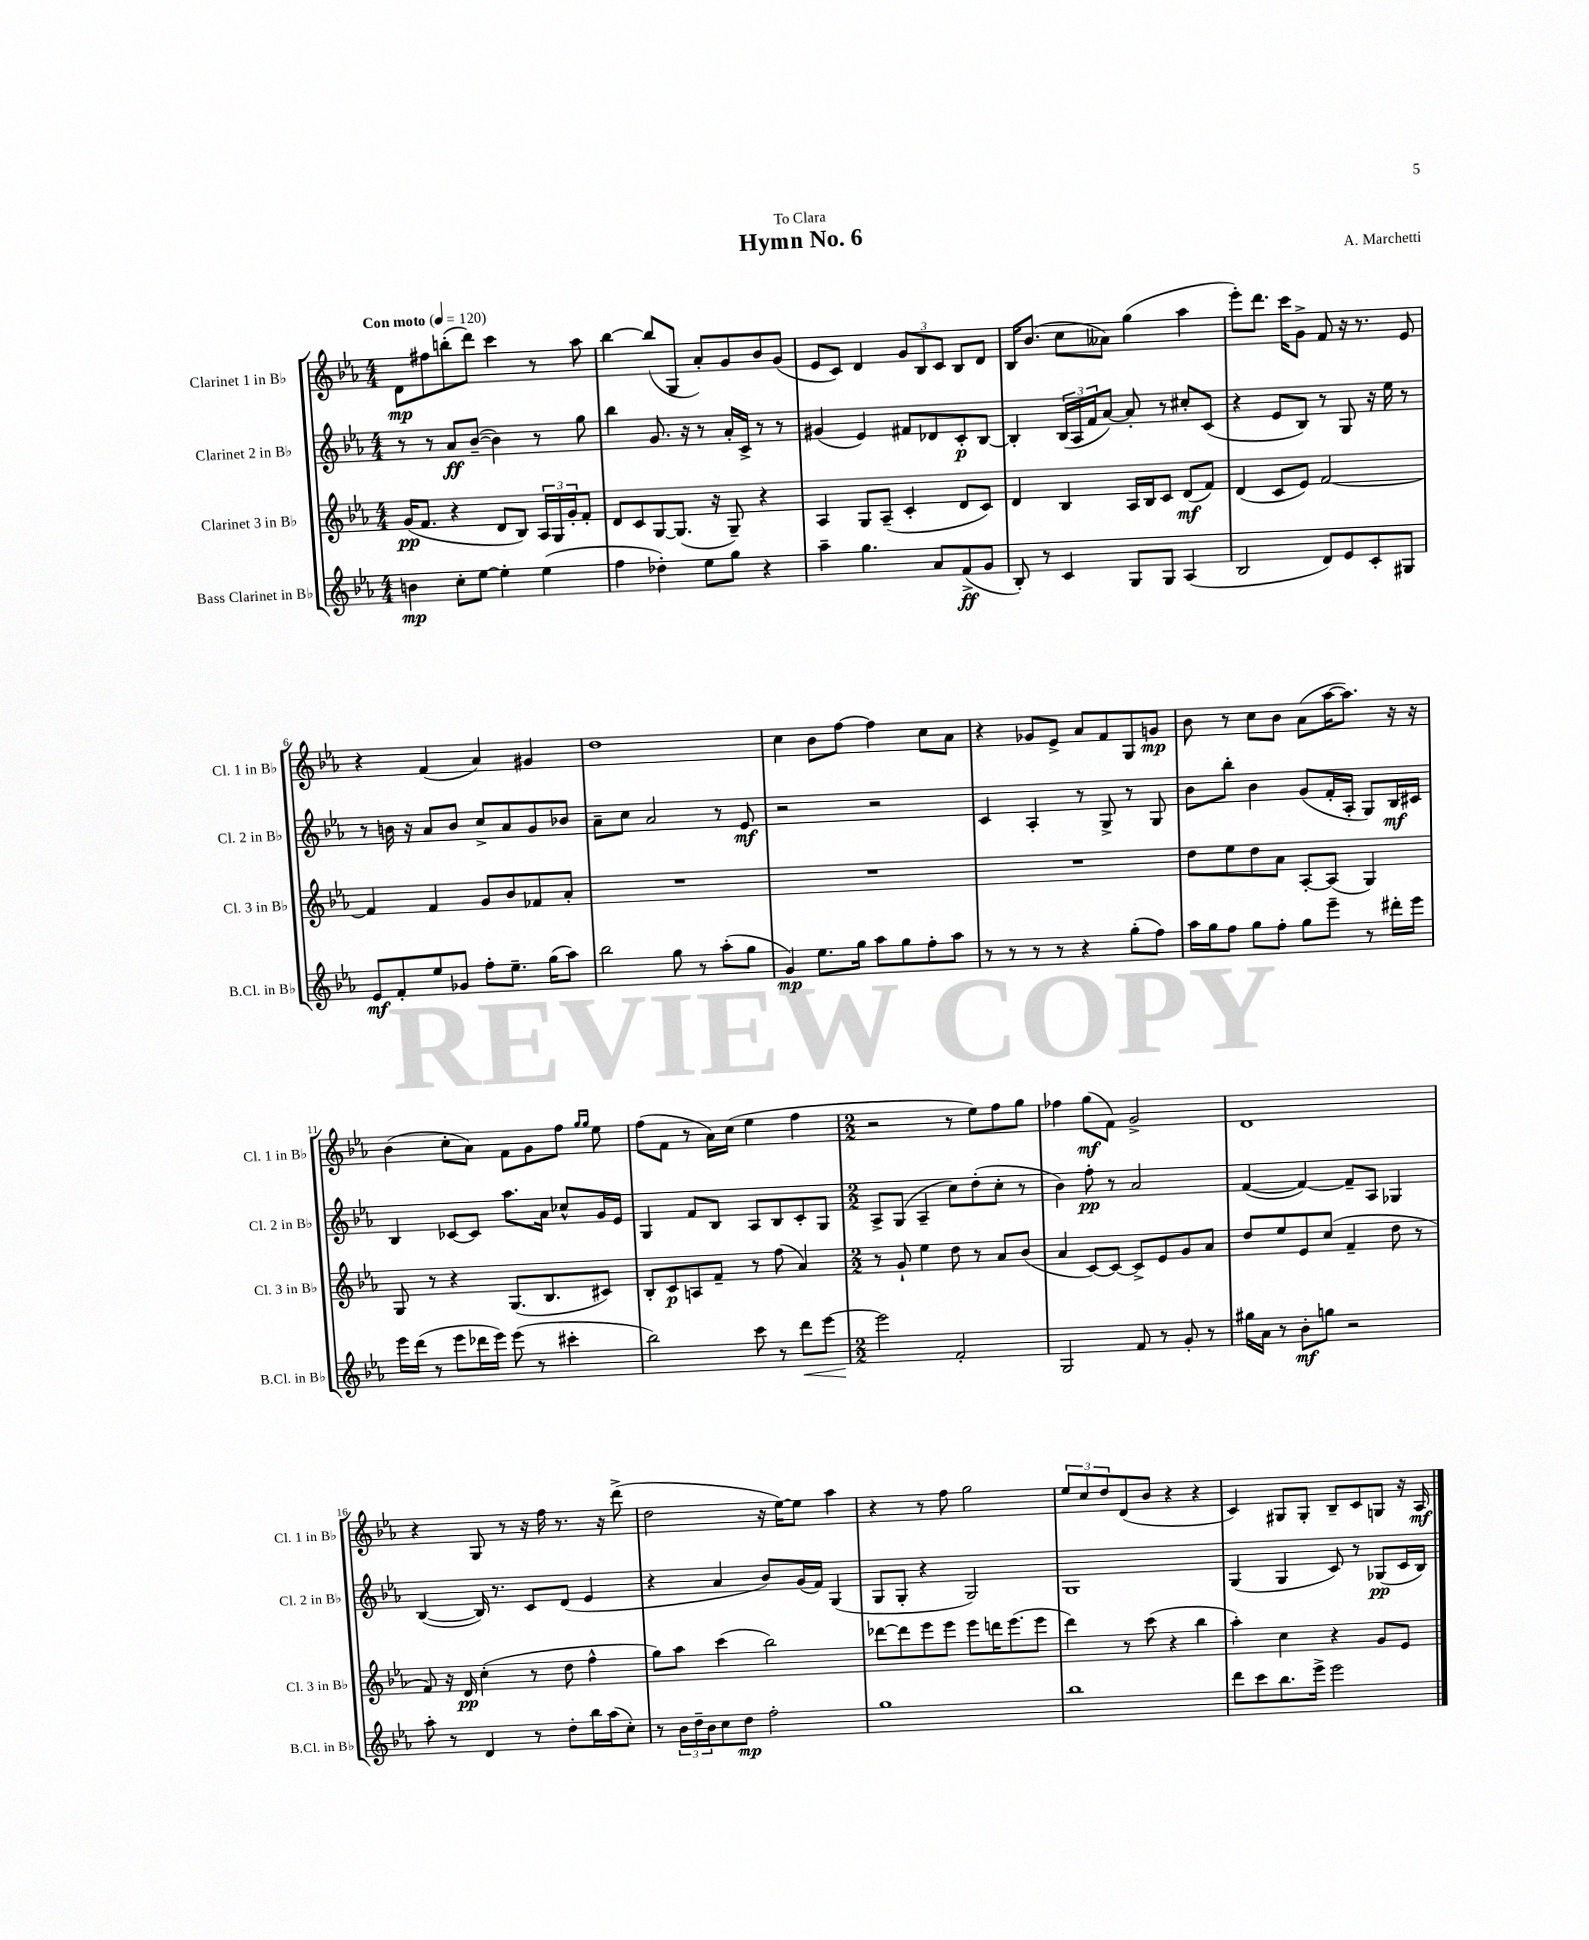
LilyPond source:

\header { title = "Hymn No. 6" composer = "A. Marchetti" dedication = "To Clara" }
<<
\new StaffGroup <<
\new Staff = "s0" \with { instrumentName = "Clarinet 1 in Bb" shortInstrumentName = "Cl. 1 in Bb" } {
    \clef treble \key ees \major \numericTimeSignature \time 4/4 \tempo "Con moto" 4 = 120
    d'8\mp fis''8 b''8-.( d'''8) c'''4 r8 aes''8 |
    bes''4~ bes''8( g8 aes'8-.) g'8 bes'8 g'8( |
    ees'8 c'8) d'4 \tuplet 3/2 { g'8 bes8 c'8 } bes8 d'8 |
    bes16 bes'8.( c''8 aeses'8) g''4( aes''4 |
    ees'''8-.) d'''8. c'''16 g'8-> f'8 r16 r8. ees'8 |
    r4 f'4( aes'4) gis'4 |
    d''1 |
    c''4 bes'8 f''8~ f''4 c''8 aes'8 |
    r4 ges'8 ees'8-> aes'8 f'8 g8 g'8\mp |
    bes'8 r8 c''8 bes'8 aes'8( aes''16~ aes''8.) r16 r16 |
    bes'4( c''8-. aes'8) f'8 g'8 f''8 \grace { g''16 g''16 } ees''8 |
    f''8( f'8 r8 aes'16) c''16( ees''4 f''4 |
    \numericTimeSignature \time 2/2 r2 r8 ees''8) f''8 g''8 |
    fes''4 g''8\mf( f'8) g'2-> |
    d'1 |
    r4 g8 r8 r16 f''16 r8. r16 d'''8->( |
    d''2 r16 ees''16~) ees''8 aes''4 |
    r4 r8 f''8 g''2 |
    \tuplet 3/2 { ees''8 c''8 d''8 } d'8( bes'8 r4 r4 |
    c'4) gis8 gis8-. bes8-- c'8 g8 r16 aes16\mf \bar "|." |
}
\new Staff = "s1" \with { instrumentName = "Clarinet 2 in Bb" shortInstrumentName = "Cl. 2 in Bb" } {
    \clef treble \key ees \major \numericTimeSignature \time 4/4
    r8 r8 aes'8\ff bes'8~--( bes'4) r8 g''8 |
    bes''4 g'8. r16 r8 aes'16-. c'16-> r8 r8 |
    gis'4( ees'4) fis'8 des'8 c'8-.\p bes8~ |
    bes4-. \tuplet 3/2 { bes16( aes16 f'16 } aes'8~) aes'8-. r8 cis''8-. c'8( |
    r4 ees'8 bes8) r8 g8 r16 ees''16 r8 |
    r8 b'16 r16 aes'8 b'8 c''8-> aes'8 g'8 bes'8 |
    aes'8-- c''8 aes'2 r8 ees'8\mf |
    r2 r2 |
    c'4 aes4-. r8 g8-> r8 g8 |
    bes'8 bes''8-. bes'4 g'8( f'16-. aes16-. g8) bes16\mf cis'16 |
    bes4 ces'8~ ces'8 aes''8. aes'16 ces''8-^ g'16 ees'16 |
    g4 f'8 bes8 aes8 bes8 c'8-. g8 |
    \numericTimeSignature \time 2/2 aes8-> g8( aes4-- c''8) d''8-.( c''8-. r8 |
    bes'4) f''8-.\pp r8 aes'2 |
    f'4~( f'4~) f'8-- aes8 ges4 |
    bes4~( bes16) r8. c'8 d'8( ees'4 |
    r4 aes'4 bes'8) g'16( f'16) g4( |
    g8 g8-. r4 g2) |
    g1 |
    g4( g4 c'8) r8 ges8\pp( c'16 bes16) \bar "|." |
}
\new Staff = "s2" \with { instrumentName = "Clarinet 3 in Bb" shortInstrumentName = "Cl. 3 in Bb" } {
    \clef treble \key ees \major \numericTimeSignature \time 4/4
    g'16\pp( f'8. r4 d'8 bes8) \tuplet 3/2 { aes16 g16 g'16-. } f'8-. |
    d'8 c'8 g8~ g8.( r16 g8--) r4 |
    aes4 g8 aes8--( c'4-. d'8 c'8) |
    d'4 bes4 aes16 bes16 c'8 d'8\mf( f'8) |
    d'4( c'8 ees'8) f'2~ |
    f'4 f'4 g'8 bes'8 fes'8 aes'8-. |
    R1 |
    R1 |
    R1 |
    d''8 ees''8 d''8 aes'8 aes8~-. aes8( g4) |
    g8 r8 r4 g8.( bes8. cis'8) |
    bes8-. c'8\p a8 f'8-- r8 f''8( aes'4) |
    \numericTimeSignature \time 2/2 r8 g'8-! ees''4 d''8 r8 aes'8 bes'8( |
    aes'4 c'8~) c'8~ c'8-> ees'8 g'8 aes'8 |
    d''8 ees''8 ees'8 c''8( f'4-- d''8 r8 |
    f'8) r16 d'16\pp c''4-.( r8 d''8 f''4-^ |
    g''8) aes''8 c'''4( bes''2) |
    des'''8~ des'''8 ees'''8 ees'''8 ees'''8 d'''16 ees'''8.( ees'''8 |
    d'''4) r8 c'''8( r4 bes''4 |
    aes''4-.) c''4 r4 g'8 ees'8 \bar "|." |
}
\new Staff = "s3" \with { instrumentName = "Bass Clarinet in Bb" shortInstrumentName = "B.Cl. in Bb" } {
    \clef treble \key ees \major \numericTimeSignature \time 4/4
    b'4\mp c''8-. ees''8~ ees''4-. ees''4( |
    f''4 des''4-.) ees''8 g''8 r4 |
    aes''4-- g''4. aes'8 f'8->\ff( g'8 |
    bes8-.) r8 c'4 g8 g8 aes4( |
    bes2 d'8) ees'8 c'8-. gis8 |
    ees'8\mf f'8-. ees''8 ges'8 f''8-. ees''8.-- g''16( aes''8) |
    bes''2 g''8 r8 aes''8-.( g''8 |
    g'4\mp) ees''8. g''16 aes''8 g''8 f''8-. aes''8 |
    r8 r8 r8 r8 r4 g''8-.( f''8) |
    aes''16 g''16 f''8 g''8 f''8-. g''8 ees'''8-- r8 dis'''16-. ees'''16 |
    ees'''16 d'''16( r8 ees'''8 des'''16 ees'''16) ees'''8( r8 cis'''4-. |
    bes''2) c'''8 r8 d'''8\< ees'''8~ |
    \numericTimeSignature \time 2/2 ees'''2\! f'2-. |
    g2 f'8 r8 g'8-. r8 |
    gis''16 aes'16 r8 bes'8-.\mf g''8 r2 |
    aes''8-. r8 d'4 r8 d''8-. bes''16 aes''16( c''8-.) |
    r8 \tuplet 3/2 { bes'16 d''16-- bes'16 } c''8 d''8\mp f''2-. |
    g''1 |
    bes''1 |
    d'''8 c'''8 bes''8. ees'''16-> ees'''2 \bar "|." |
}
>>
>>
